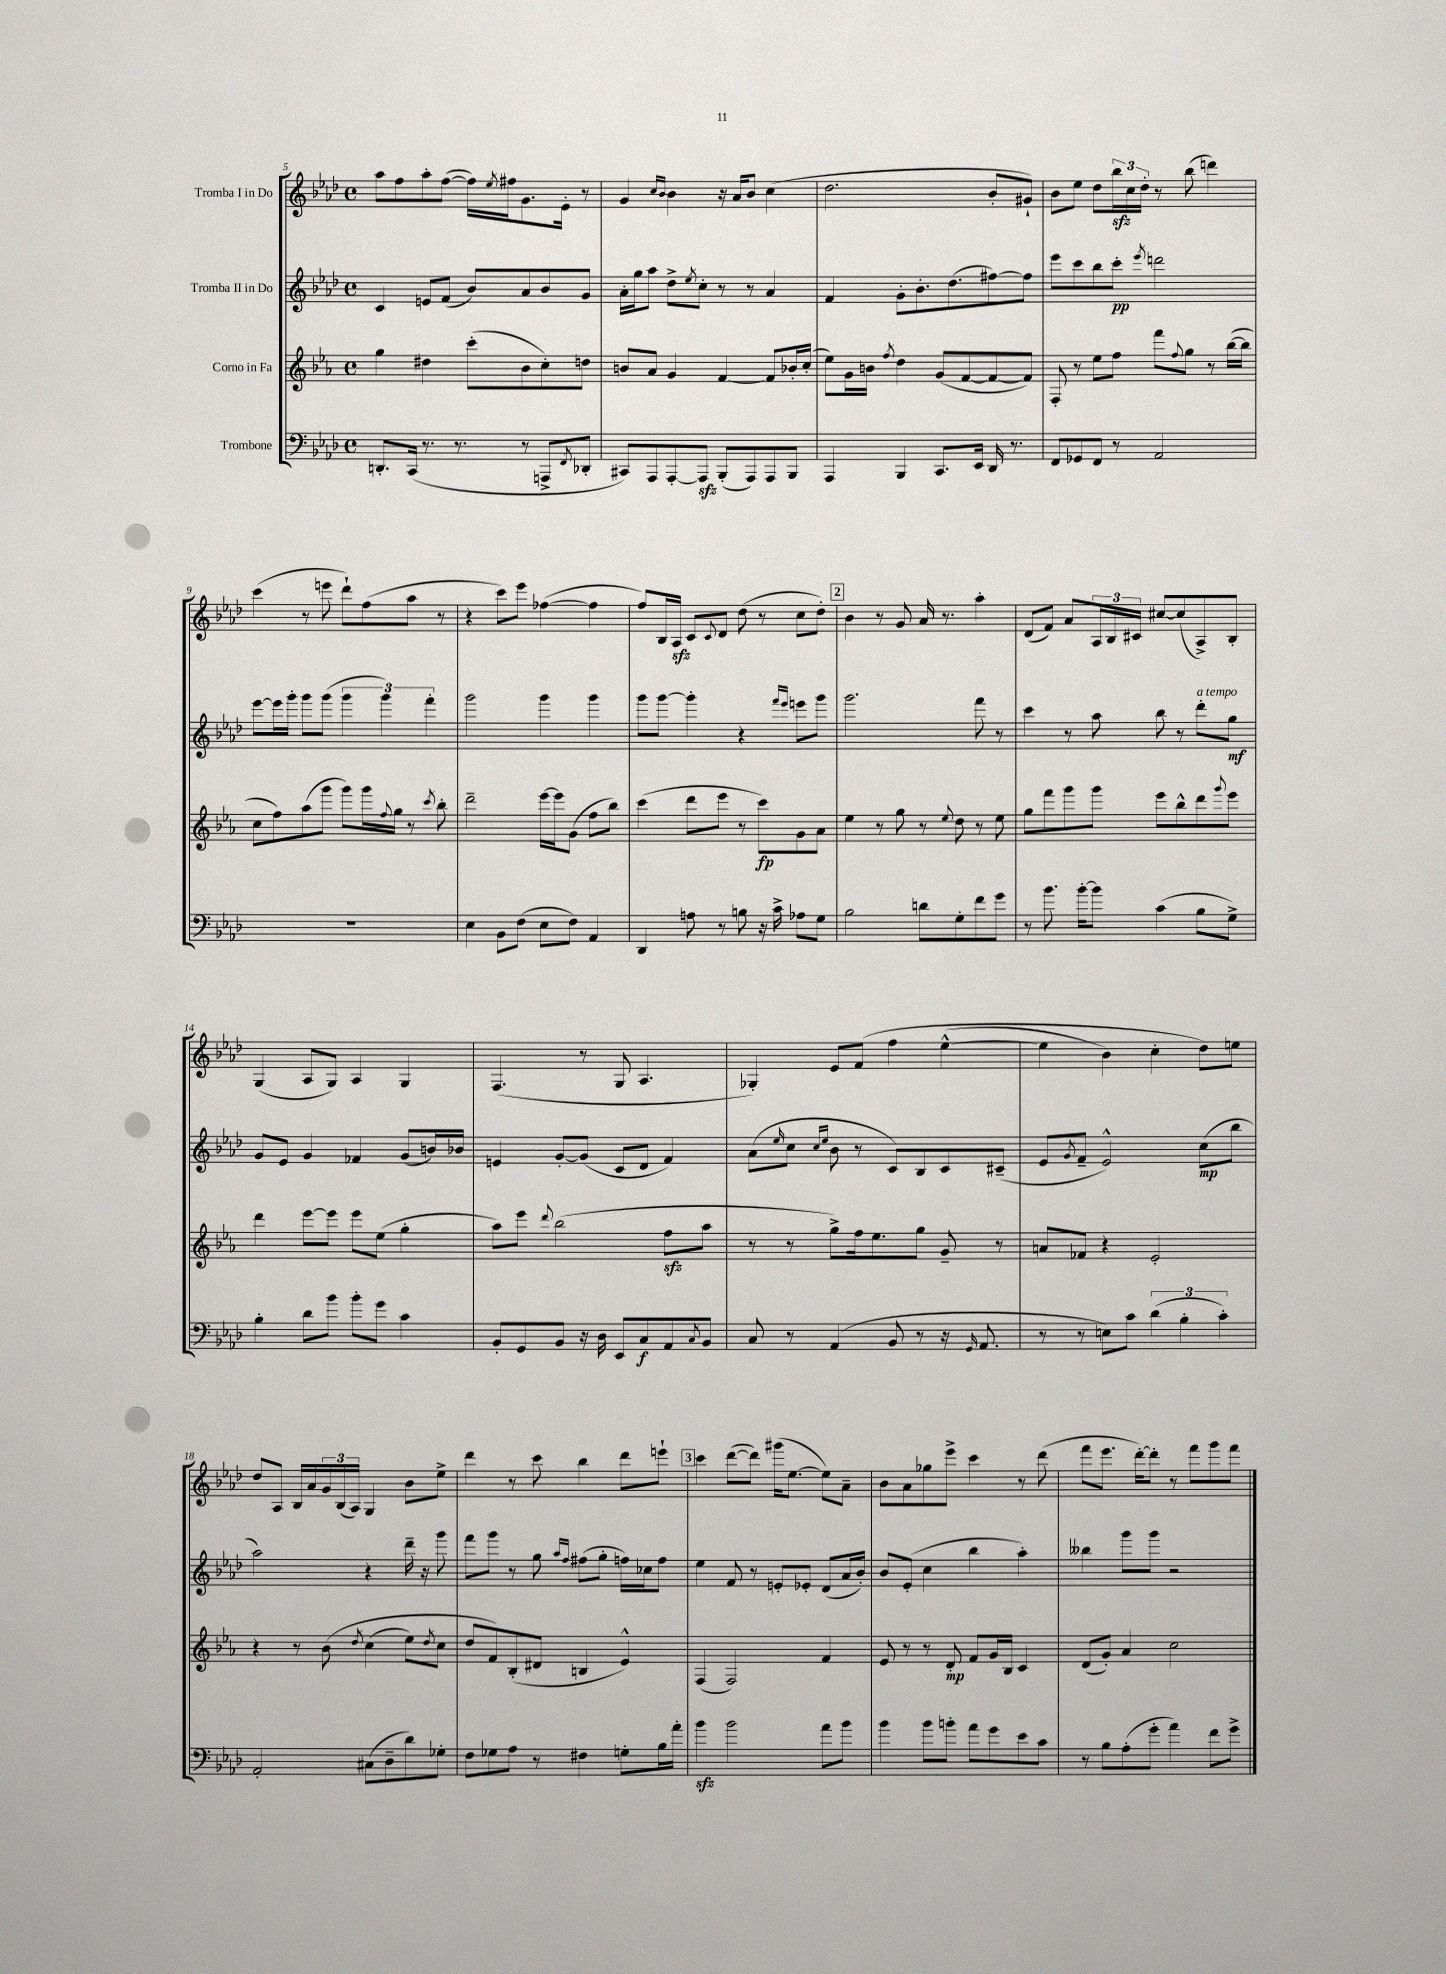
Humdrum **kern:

**kern	**dynam	**kern	**dynam	**kern	**dynam	**kern
*part4	*part4	*part3	*part3	*part2	*part2	*part1
*staff4	*staff4	*staff3	*staff3	*staff2	*staff2	*staff1
*I"Trombone	*	*I"Corno in Fa	*	*I"Tromba II in Do	*	*I"Tromba I in Do
*clefF4	*	*clefG2	*	*clefG2	*	*clefG2
*k[b-e-a-d-]	*	*k[b-e-a-]	*	*k[b-e-a-d-]	*	*k[b-e-a-d-]
*M4/4	*	*M4/4	*	*M4/4	*	*M4/4
*met(c)	*	*met(c)	*	*met(c)	*	*met(c)
=5	=5	=5	=5	=5	=5	=5
8.DDn'/L	.	4gg\	.	4c/	.	8aa-\L
.	.	.	.	.	.	8ff\
(16CC/Jk	.	.	.	.	.	.
8.r	.	4dd#X\	.	8en/L	.	8aa-'\
.	.	.	.	(8f/J	.	([8ff\J
8.r	.	.	.	.	.	.
.	.	(8ccc'\L	.	8b-/L)	.	16ff\LL])
.	.	.	.	.	.	8qee-/
.	.	.	.	.	.	16ff#X\J
8r	.	8b-\	.	8a-/	.	8.g\
8AAAn^/L	.	8cc'\)	.	8b-/	.	.
.	.	.	.	.	.	16e-'\Jk
8qFF/	.	.	.	.	.	.
8DD-X'/J	.	8ddn\J	.	8g/J	.	8r
=6	=6	=6	=6	=6	=6	=6
8CC#X/L)	.	8bn/L	.	16a-'\LL	.	4g/
.	.	.	.	16gg\J	.	.
8AAA-/	.	8a-/J	.	8aa-\J	.	.
.	.	.	.	.	.	16qqcc/LL
.	.	.	.	.	.	16qqb-/JJ
[8AAA-'/	.	4g/	.	8dd-^\L	.	4b-\
.	.	.	.	8qee-/	.	.
8AAA-zz/J]	.	.	.	8cc'\J	.	.
(8BBB-'/L	.	[4f/	.	8r	.	16r
.	.	.	.	.	.	16a-/KL
8AAA-/)	.	.	.	8r	.	8b-/J
8AAA-/	.	8f/L]	.	4a-/	.	(4cc\
8BBB-/J	.	16b-X'/L	.	.	.	.
.	.	(16cc'/JJ	.	.	.	.
=7	=7	=7	=7	=7	=7	=7
4AAA-/	.	8ee-\L)	.	4f/	.	2.dd-\
.	.	16g\L	.	.	.	.
.	.	16bn\JJ	.	.	.	.
.	.	8qff/	.	.	.	.
4BBB-/	.	4dd\	.	8g'\L	.	.
.	.	.	.	8.b-'\	.	.
8.CC/L	.	(8g/L	.	.	.	.
.	.	.	.	(8.dd-\	.	.
.	.	[8f/	.	.	.	.
16EE-/Jk	.	.	.	.	.	.
16DD-/	.	8f/_	.	[8ff#X\)	.	8b-'/L
8.r	.	.	.	.	.	.
.	.	8f/J])	.	8ff#\J]	.	8g#X`/J)
=8	=8	=8	=8	=8	=8	=8
8FF/L	.	8F'/	.	8eee-\L	.	8b-\L
8GG-X/	.	8r	.	8ccc\	.	8ee-\J
8FF/J	.	8ee-\L	.	8bb-\	.	8dd-\L
8r	.	8ff\J	.	8ccc'\J	pp	24bb-zz\L
.	.	.	.	.	.	24cc\
.	.	.	.	.	.	24dd-'\JJ
.	.	.	.	8qeee-/	.	.
2AA-/	.	8fff\L	.	2dddn\	.	8r
.	.	8qqff/	.	.	.	.
.	.	8gg\J	.	.	.	(8bb-\
.	.	8r	.	.	.	4dddn\)
.	.	([16bb-\LL	.	.	.	.
.	.	16bb-\JJ]	.	.	.	.
!!LO:LB:g=z
=9	=9	=9	=9	=9	=9	=9
1r	.	8cc\L	.	[8eee-\L	.	(4ccc\
.	.	8ff\)	.	16eee-\L]	.	.
.	.	.	.	16ggg'\JJ	.	.
.	.	(8aa-\	.	8ggg\L	.	8r
.	.	8ggg\J	.	(8ggg\J	.	8eeen\
.	.	8ggg\L)	.	6ggg\	.	8ddd-`\L)
.	.	16ggg\L	.	.	.	(8ff\
.	.	.	.	6ggg\)	.	.
.	.	8qqff/	.	.	.	.
.	.	16gg\JJ	.	.	.	.
.	.	8r	.	.	.	8aa-\J
.	.	.	.	6fff'\	.	.
.	.	8qccc/	.	.	.	.
.	.	8bb-'\	.	.	.	8r
=10	=10	=10	=10	=10	=10	=10
4E-\	.	2ddd~\	.	2ggg\	.	4r
8BB-\L	.	.	.	.	.	8ccc\L)
(8F\J	.	.	.	.	.	8eee-\J
8E-\L	.	[16eee-\LL	.	4ggg\	.	([4ff-X\
.	.	16eee-\J]	.	.	.	.
8F\J)	.	(8g\J	.	.	.	.
4AA-/	.	8ff\L	.	4ggg\	.	4ff-\]
.	.	8bb-\J)	.	.	.	.
=11	=11	=11	=11	=11	=11	=11
4DD-/	.	(4ccc\	.	8ggg\L	.	8ff/L)
.	.	.	.	[8ggg\J	.	16B-/L
.	.	.	.	.	.	16A-zz/JJ
8An\	.	8ddd\L	.	4ggg'\]	.	8c/L
.	.	.	.	.	.	8qqc/
8r	.	8eee-\J	.	.	.	8d-/J
8Bn\	.	8r	.	4r	.	(8dd-\
16r	.	8ccc\L)	fp	.	.	8r
16c^\	.	.	.	.	.	.
.	.	.	.	16qqfff/LL	.	.
.	.	.	.	16qqeee-/JJ	.	.
8A-X\L	.	8g\	.	8eeen\L	.	8cc\L
8G\J	.	8a-\J	.	8ggg\J	.	8dd-'\J)
!!LO:REH:place=s1:t=2
=12	=12	=12	=12	=12	=12	=12
2B-\	.	4ee-\	.	2.ggg\	.	4b-\
.	.	8r	.	.	.	8r
.	.	8gg\	.	.	.	8g/
8dn\L	.	8r	.	.	.	16a-/
.	.	.	.	.	.	8.r
.	.	8qqee-/	.	.	.	.
8G'\	.	8dd\	.	.	.	.
8f\	.	8r	.	8fff\	.	4aa-'\
8g\J	.	8ee-\	.	8r	.	.
=13	=13	=13	=13	=13	=13	=13
8r	.	8gg\L	.	4ccc\	.	(8d-/L
8.b-\	.	8fff\	.	.	.	8f/J)
.	.	8ggg\	.	8r	.	8a-/L
[16b-'\KL	.	.	.	.	.	.
8b-\J]	.	8ggg\J	.	8aa-\	.	24A-/L
.	.	.	.	.	.	24B-/
.	.	.	.	.	.	24c#X/JJ
(4c\	.	8eee-\L	.	8bb-\	.	[8cc#X/L
.	.	8bb-^^\	.	8r	.	(8cc#/]
!	!	!	!	!LO:TX:a:i:t=a tempo	!	!
8B-\L	.	8ddd\	.	8ddd-'\L	.	8A-^/)
.	.	8qqggg/	.	.	.	.
8G^\J)	.	8eee-\J	.	8gg\J	mf	8B-'/J
!!LO:LB:g=z
=14	=14	=14	=14	=14	=14	=14
4B-'\	.	4ddd\	.	8g/L	.	(4G/
.	.	.	.	8e-/J	.	.
8d-\L	.	[8eee-\L	.	4g/	.	8A-/L
8b-\J	.	8eee-\J]	.	.	.	8G/J)
8b-'\L	.	8eee-\L	.	4f-X/	.	4A-/
8g\J	.	(8ee-\J	.	.	.	.
4c\	.	4gg'\	.	(8g/L	.	4G/
.	.	.	.	16bn/L)	.	.
.	.	.	.	16b-X/JJ	.	.
=15	=15	=15	=15	=15	=15	=15
8BB-'/L	.	8aa-\L)	.	4en/	.	(4.F/
8GG/	.	8eee-\J	.	.	.	.
.	.	8qqddd/	.	.	.	.
8BB-/J	.	(2bb-\	.	[8g'/L	.	.
16r	.	.	.	(8g/J]	.	8r
16D-\	.	.	.	.	.	.
8EE-/L	.	.	.	8c/L	.	8G/
8C/	f	.	.	8d-/J	.	4.A-/
8AA-/	.	8ffzz\L	.	4f/)	.	.
8qC/	.	.	.	.	.	.
8BB-/J	.	8aa-\J	.	.	.	.
=16	=16	=16	=16	=16	=16	=16
8C/	.	8r	.	(8a-\L	.	4G-X'/)
.	.	.	.	16qqee-/	.	.
8r	.	8r	.	8cc\J	.	.
.	.	.	.	16qqcc/LL	.	.
.	.	.	.	16qqee-/JJ	.	.
(4AA-/	.	8gg^\L)	.	8b-\	.	8e-/L
.	.	16ff\k	.	8r	.	(8f/J
.	.	8.ee-\	.	.	.	.
8BB-/	.	.	.	8c/L)	.	4ff\
8r	.	8gg\J	.	8B-/	.	.
16r	.	8g~/	.	8c/	.	([4ee-^^\
16qqGG/	.	.	.	.	.	.
8.AA-/	.	.	.	.	.	.
.	.	8r	.	(8c#X~/J	.	.
=17	=17	=17	=17	=17	=17	=17
8r	.	8an/L	.	8e-/L	.	4ee-\]
.	.	.	.	8qg/	.	.
8r	.	8f-X/J	.	8f~/J	.	.
8En\L)	.	4r	.	2e-^^/)	.	4b-\)
8c\J	.	.	.	.	.	.
(6d-\	.	2e-'/	.	.	.	4cc'\
6B-'\	.	.	.	.	.	.
.	.	.	.	(8cc\L	mp	8dd-\L)
6c'\)	.	.	.	.	.	.
.	.	.	.	8bb-\J	.	8een\J
!!LO:LB:g=z
=18	=18	=18	=18	=18	=18	=18
2AA-'/	.	4r	.	2aa-\)	.	8dd-/L
.	.	.	.	.	.	8A-/J
.	.	8r	.	.	.	16B-/LL
.	.	.	.	.	.	16a-/
.	.	(8b-\	.	.	.	24g/
.	.	.	.	.	.	(24B-/
.	.	.	.	.	.	24A-/JJ)
.	.	8qdd/	.	.	.	.
(8C#X\L	.	(4cc\	.	4r	.	4G/
8D-~\	.	.	.	.	.	.
8d-\)	.	8ee-\L)	.	16ddd-~\	.	8b-\L
.	.	.	.	16r	.	.
.	.	8qdd/	.	.	.	.
8G-X'\J	.	8cc\J	.	8ggg\	.	8ee-^\J
=19	=19	=19	=19	=19	=19	=19
8F\L	.	8dd/L	.	8fff\L	.	4ddd-\
8G-X\	.	8f/)	.	8ggg\J	.	.
8A-\J	.	(8B-'/	.	8r	.	8r
8r	.	8d#X/J	.	8gg\	.	8ccc\
.	.	.	.	16qqaa-/LL	.	.
.	.	.	.	16qqff/JJ	.	.
4F#X\	.	4Bn/	.	(8ff#X\L	.	4bb-\
.	.	.	.	8gg'\J	.	.
8Gn'\L	.	4e-^^/)	.	16ffn\LL)	.	8ddd-\L
.	.	.	.	16cc-X\J	.	.
16B-\L	.	.	.	8ff\J	.	8eeen`\J
16a-'\JJ	.	.	.	.	.	.
!!LO:REH:place=s1:t=3
=20	=20	=20	=20	=20	=20	=20
4b-zz\	.	(4F/	.	4ee-\	.	4ccc\
2b-\	.	2F/)	.	8f/	.	([8ddd-\L
.	.	.	.	8r	.	8ddd-\J])
.	.	.	.	8en'/L	.	(16ggg#X\KL
.	.	.	.	.	.	[8.ee-\J
.	.	.	.	8e-X'/J	.	.
8a-\L	.	4f/	.	(8d-/L	.	8ee-\L])
8b-\J	.	.	.	16a-/L	.	8a-~\J
.	.	.	.	16b-'/JJ)	.	.
=21	=21	=21	=21	=21	=21	=21
4b-\	.	8e-/	.	8b-/L	.	8b-\L
.	.	8r	.	(8e-'/J	.	8a-\
8b-\L	.	8r	.	4cc\	.	8gg-X\
8bn'\J	.	8d'/	mp	.	.	8eee-^\J
8a-\L	.	8f/L	.	4bb-\	.	4ccc\
8g\	.	16g/L	.	.	.	.
.	.	16B-/JJ	.	.	.	.
8e-\	.	4c/	.	4aa-'\)	.	8r
8c\J	.	.	.	.	.	(8ddd-\
=22	=22	=22	=22	=22	=22	=22
8r	.	(8d/L	.	4bb--X\	.	8fff\L
8B-\L	.	8g'/J)	.	.	.	8.eee-\J
(8A-'\	.	4a-/	.	8ggg\L	.	.
.	.	.	.	.	.	[16ddd-'\KL)
8g'\J	.	.	.	8ggg\J	.	8ddd-'\J]
4a-\)	.	2cc\	.	2r	.	8r
.	.	.	.	.	.	8fff\L
8f\L	.	.	.	.	.	8ggg\
8g^\J	.	.	.	.	.	8fff\J
==	==	==	==	==	==	==
*-	*-	*-	*-	*-	*-	*-
